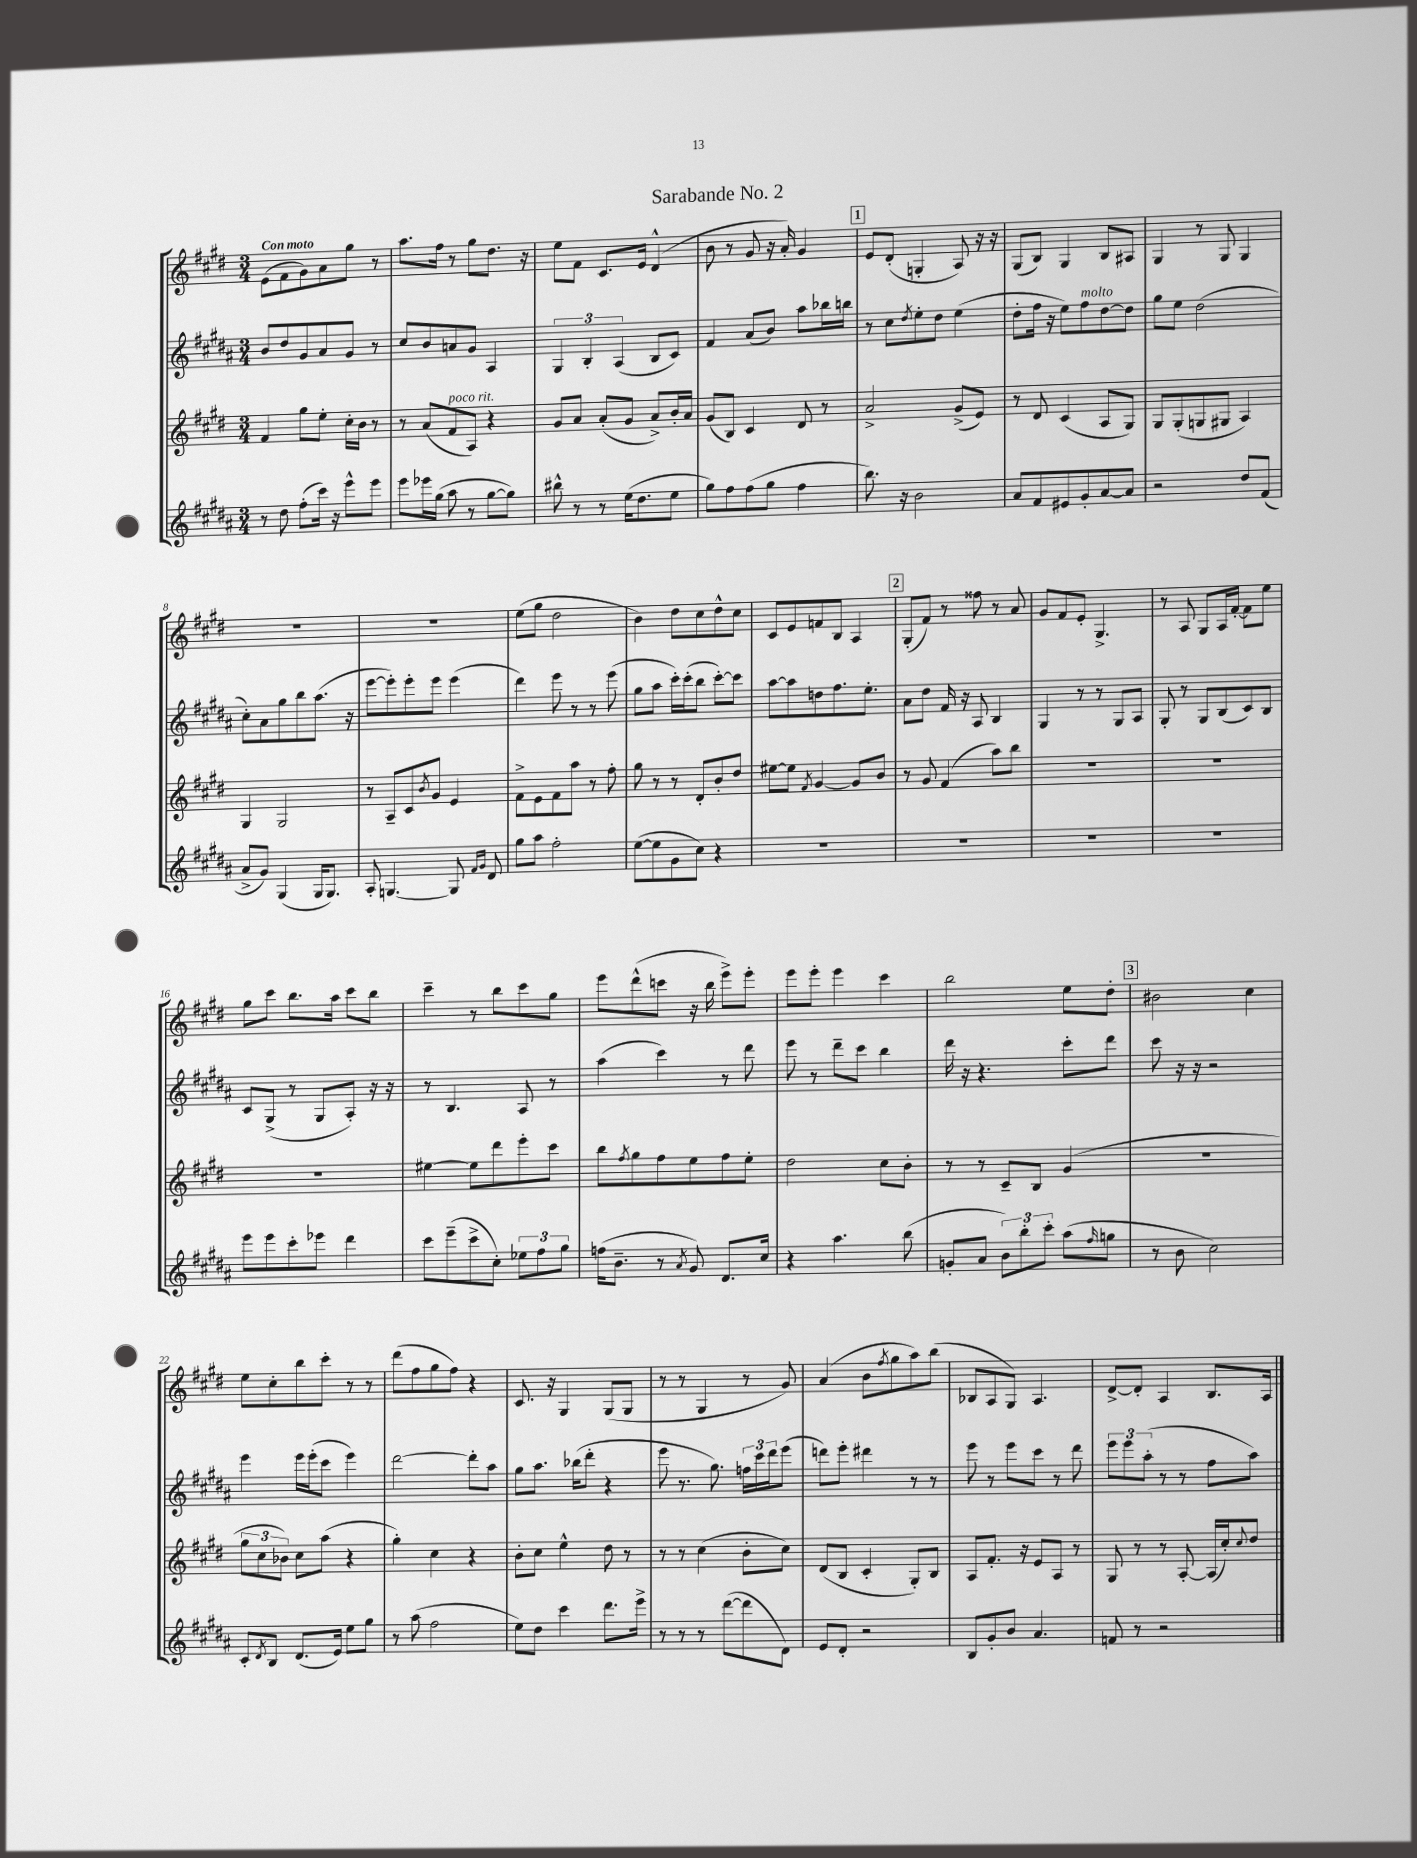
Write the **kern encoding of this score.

**kern	**kern	**kern	**kern
*staff4	*staff3	*staff2	*staff1
*clefG2	*clefG2	*clefG2	*clefG2
*k[f#c#g#d#a#]	*k[f#c#g#d#]	*k[f#c#g#d#a#]	*k[f#c#g#d#]
*M3/4	*M3/4	*M3/4	*M3/4
8r	4f#	8b	(8e
8dd#	.	8dd#	8f#
(8ff#'	8gg#	8g#	8g#)
16ccc#)	8ee'	8a#	8a
16r	.	.	.
8eee^^	16cc#'	8g#	8gg#
.	16b	.	.
8eee	8r	8r	8r
=	=	=	=
8eee	8r	8cc#	8.aa
16eee-	(8a	8b	.
(16gg#	.	.	16ff#
8aa#	8f#	8a	8r
8r	8A)	8g#	8gg#
[8gg#	4r	4A#	8.dd#
8gg#])	.	.	.
.	.	.	16r
=	=	=	=
8bb#^^	8g#	6G#	8ee
8r	8a	.	8f#
.	.	6B'	.
8r	(8a'	.	8.c#
.	.	(6A#	.
(16ee	8g#	.	.
8.dd#	.	.	16e
.	8a^)	8B	(4d#^^
8ee	16b'	8c#)	.
.	16a	.	.
=	=	=	=
8gg#)	(8g#	4f#	8b
8ff#	8B)	.	8r
(8ff#	4c#	(8a#	8g#
8gg#	.	8b)	16r
.	.	.	16a')
4ff#	8d#	8aa#	4g#
.	8r	16bb-	.
.	.	16bb	.
=	=	=	=
8.bb)	2a^	8r	8e
.	.	8cc#	(8d#'
16r	.	.	.
.	.	8qdd#	.
2b	.	8ee'	4G'
.	.	8dd#	.
.	(8g#^	(4ee	8A)
.	8e)	.	16r
.	.	.	16r
=	=	=	=
8a#	8r	8dd#'	(8G#
8f#	8d#	16ff#	8B)
.	.	16r	.
8e#	(4c#	8ee)	4G#
8g#'	.	8ff#	.
[8a#	8A	[8dd#	8B
8a#]	8G#)	8dd#]	8A#
=	=	=	=
2r	8G#	8gg#	4G#
.	(8G#'	8ee	.
.	8G	(2dd#	8r
.	8G#	.	8G#
8dd#	4A)	.	4G#
(8f#	.	.	.
=	=	=	=
8a#^	4G#	8cc#')	2.r
8g#)	.	8a#	.
(4G#	2G#	8gg#	.
.	.	8bb	.
16G#	.	(8.aa#	.
8.G#)	.	.	.
.	.	16r	.
=	=	=	=
8A#'	8r	[8eee	2.r
[4.G	8A~	8eee'])	.
.	8c#	8eee'	.
.	8qb	.	.
.	8g#	8eee	.
8G]	4e	(4eee	.
16qqf#	.	.	.
16qqg#	.	.	.
8d#	.	.	.
=	=	=	=
8gg#	8f#^	4ddd#)	(8ee
8aa#	8e	.	8gg#
2ff#'	8f#	8eee	2dd#
.	8aa	8r	.
.	8r	8r	.
.	8ff#'	(8eee	.
=	=	=	=
([8ee	8gg#	8gg#	4b)
8ee]	8r	8aa#	.
8g#	8r	16ccc#')	8dd#
.	.	(16ccc#'	.
8cc#)	8d#'	8bb	8cc#
4r	8b'	[8ccc#')	8dd#^^
.	8dd#	8ccc#]	8cc#
=	=	=	=
2.r	[8ee#	[8aa#	8c#
.	8ee#]	8aa#]	8e
.	8qf#	.	.
.	[4g#	8dd	8f
.	.	8.ff#	8B
.	8g#]	.	4A
.	.	8.ee'	.
.	8b	.	.
=	=	=	=
2.r	8r	8a#	(8G#'
.	8g#	8dd#	8f#)
.	(4f#	16f#	8r
.	.	16r	.
.	.	8A#	8ff##
.	8aa)	4B	8r
.	8bb	.	8a
=	=	=	=
2.r	2.r	4G#	8g#
.	.	.	8f#
.	.	8r	8e'
.	.	8r	4.G#^
.	.	8G#	.
.	.	8A#	.
=	=	=	=
2.r	2.r	8G#'	8r
.	.	8r	8A
.	.	8G#	8G#
.	.	(8B	16A
.	.	.	[16f#'
.	.	8c#)	8f#]
.	.	8B	8ee
=	=	=	=
8eee	2.r	8c#	8gg#
8eee	.	(8G#^	8ccc#
8ccc#'	.	8r	8.bb
8eee-	.	8G#	.
.	.	.	16aa
4ddd#	.	8A#')	8ccc#
.	.	16r	8bb
.	.	16r	.
=	=	=	=
8ccc#	[4ee#	8r	4ccc#~
(8eee~	.	4.B	.
8ccc#^	8ee#]	.	8r
8cc#')	8ddd#	.	8bb
12ee-	8eee'	8A#	8ccc#
12ff#	.	.	.
.	8ccc#	8r	8gg#
12gg#	.	.	.
=	=	=	=
(16ff	8bb	(4aa#	8eee
8.b~	.	.	.
.	8qff#	.	.
.	8gg#	.	(8ddd#^^
8r	8ff#	4ccc#)	8ccc
8qa#	.	.	.
8g#)	8ee	.	16r
.	.	.	16bb
8.d#	8ff#	8r	8eee^)
.	8ee'	8ddd#	8eee'
16cc#	.	.	.
=	=	=	=
4r	2dd#	8eee	8eee
.	.	8r	8eee'
4.aa#	.	8ddd#~	4eee
.	.	8ccc#	.
.	8cc#	4bb	4ccc#
(8bb	8b'	.	.
=	=	=	=
8g'	8r	16ddd#	2bb
.	.	16r	.
8a#	8r	4.r	.
12b)	8c#~	.	.
12bb'	.	.	.
.	8B	.	.
12ccc#'	.	.	.
(8aa#	(4g#	8ccc#'	8ee
16qqff#	.	.	.
8gg	.	8ddd#	8dd#'
=	=	=	=
8r	2.r	8ccc#	2b#
8b	.	16r	.
.	.	16r	.
2cc#)	.	2r	.
.	.	.	4cc#
=	=	=	=
8c#'	12gg#	4eee	8ee
.	12cc#	.	.
8qd#	.	.	.
8B	.	.	8cc#'
.	12b-)	.	.
(8.d#	8cc#	16eee	8bb
.	.	(16eee'	.
.	(8aa	8ccc#	8ccc#'
16e)	.	.	.
8ee	4r	4eee)	8r
8gg#	.	.	8r
=	=	=	=
8r	4gg#')	[2ddd#	(8ddd#
(8aa#	.	.	8ff#
2ff#	4cc#	.	8gg#
.	.	.	8ff#)
.	4r	8ddd#']	4r
.	.	8aa#	.
=	=	=	=
8ee)	8b'	8gg#	8.c#
8dd#	8cc#	8.aa#	.
.	.	.	16r
4ccc#	4ee^^	.	4G#
.	.	(16bb-	.
.	.	8ddd#'	.
8.ddd#	8dd#	4r	(8G#
.	8r	.	8G#
16eee^	.	.	.
=	=	=	=
8r	8r	8eee	8r
8r	8r	8.r	8r
8r	(4cc#	.	4G#
.	.	8.gg#)	.
([8ddd#	.	.	.
8ddd#]	8b'	24ff	8r
.	.	24ccc#	.
.	.	24ddd#	.
8d#)	8cc#)	(8eee	8g#)
=	=	=	=
8e	(8d#	8ddd)	(4a
8d#'	8B	8eee'	.
2r	4c#'	4ddd#	8b
.	.	.	8qff#
.	.	.	8gg#
.	8G#')	8r	8aa)
.	8B	8r	(8bb
=	=	=	=
8B	8A	8eee	8B-
8g#'	8.f#'	8r	8A
8b	.	8eee	8G#)
.	16r	.	.
4.a#	8e	8ccc#	4.A
.	8A	8r	.
.	8r	8ddd#	.
=	=	=	=
8f	8G#	12eee	[8d#^
.	.	12eee	.
8r	8r	.	8d#']
.	.	(12aa#'	.
2r	8r	8r	4A
.	[8A'	8r	.
.	(16A]	8ff#	8.B
.	16cc#')	.	.
.	8qqcc#	.	.
.	8dd#	8aa#)	.
.	.	.	16A
==	==	==	==
*-	*-	*-	*-
